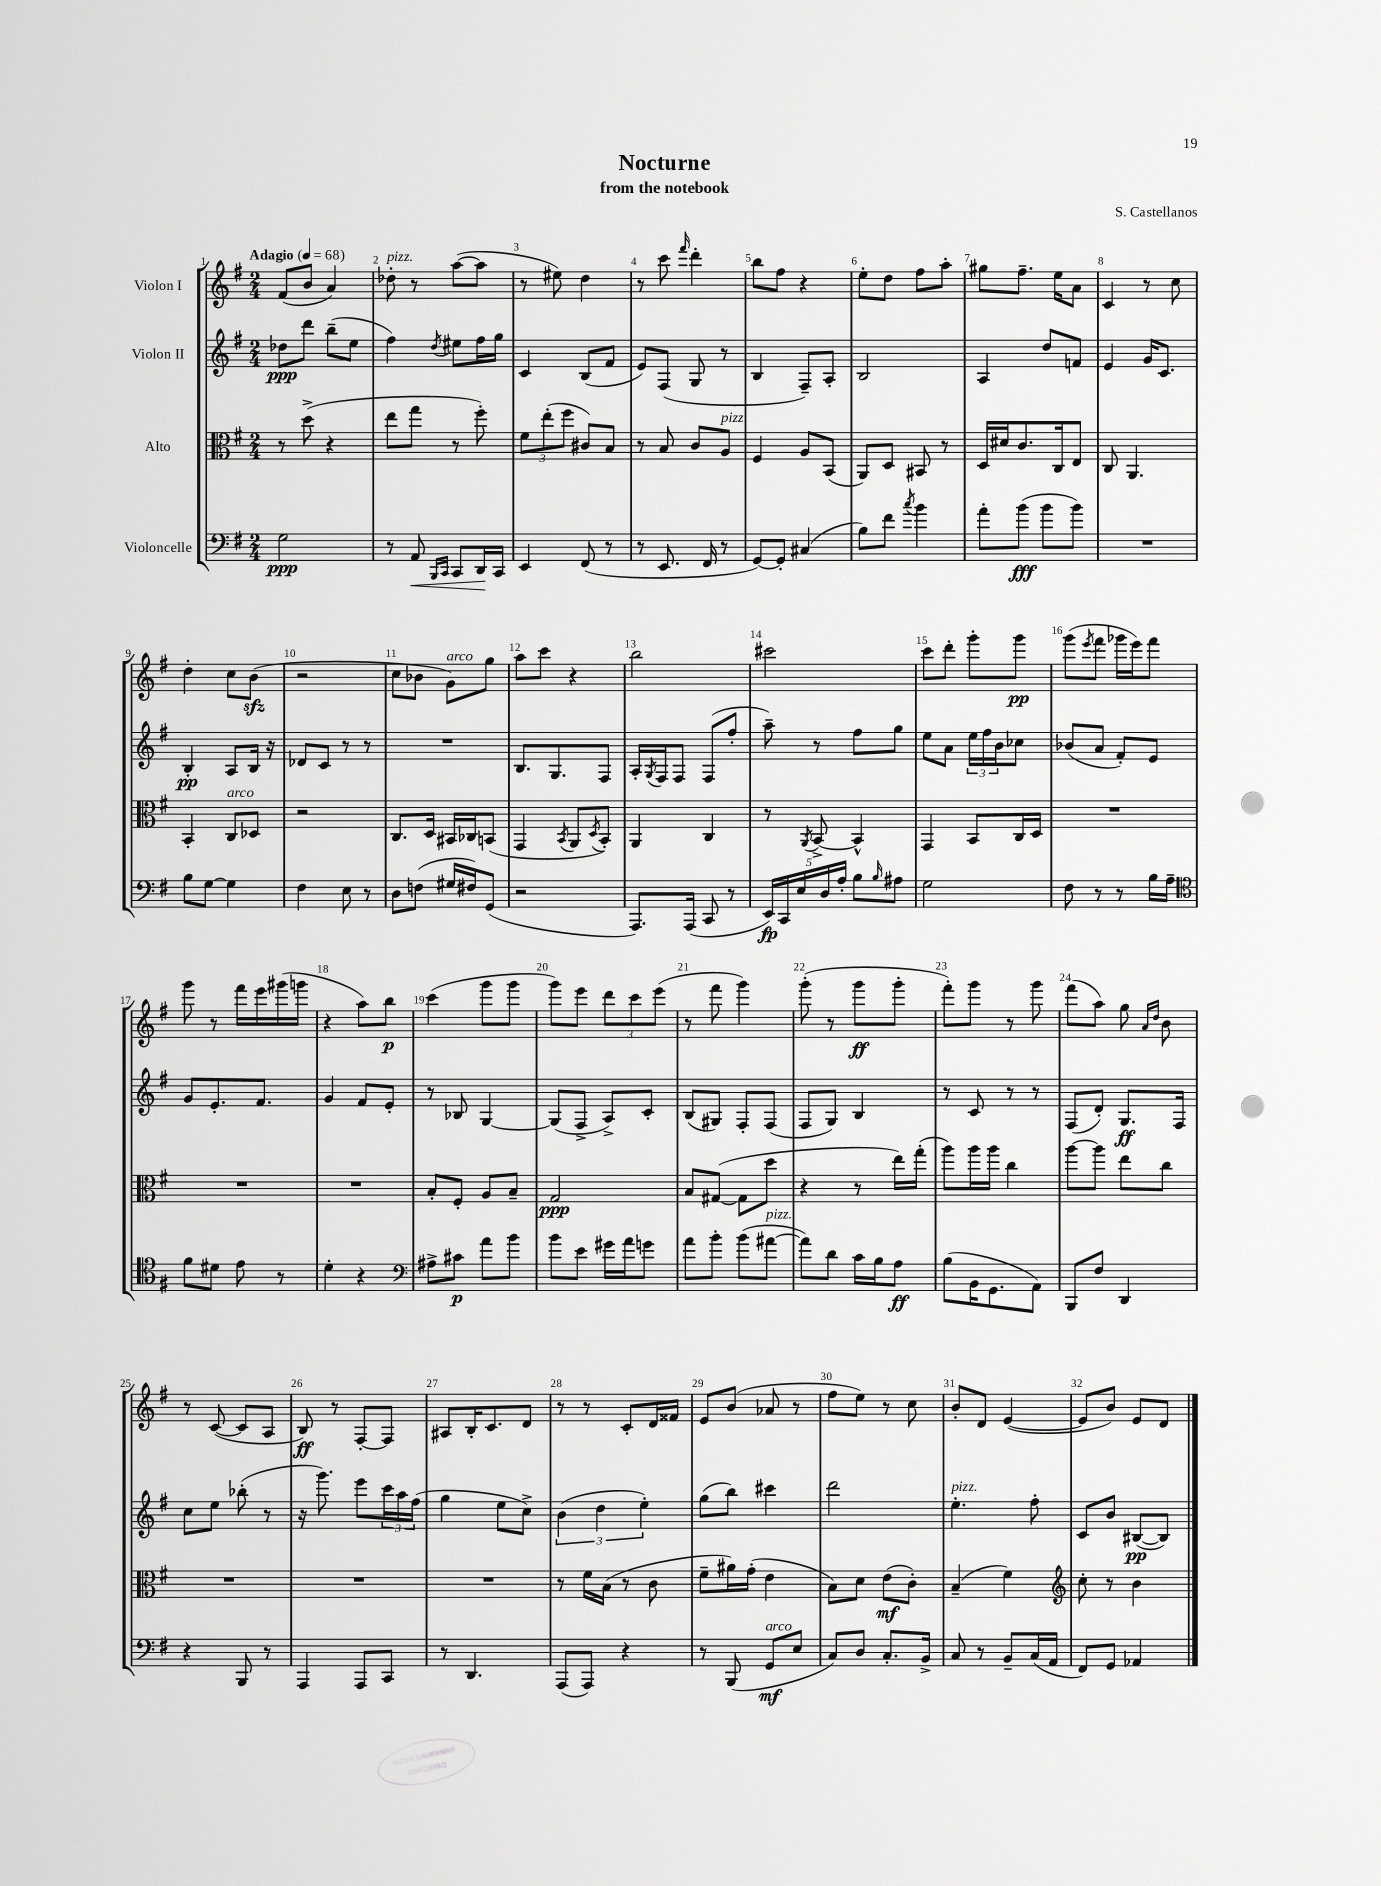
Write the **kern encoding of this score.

**kern	**dynam	**kern	**dynam	**kern	**dynam	**kern	**dynam
*part4	*part4	*part3	*part3	*part2	*part2	*part1	*part1
*staff4	*staff4	*staff3	*staff3	*staff2	*staff2	*staff1	*staff1
*I"Violoncelle	*	*I"Alto	*	*I"Violon II	*	*I"Violon I	*
*clefF4	*	*clefC3	*	*clefG2	*	*clefG2	*
*k[f#]	*	*k[f#]	*	*k[f#]	*	*k[f#]	*
*M2/4	*	*M2/4	*	*M2/4	*	*M2/4	*
*MM68	*	*MM68	*	*MM68	*	*MM68	*
=1	=1	=1	=1	=1	=1	=1	=1
!	!	!	!	!	!	!LO:TX:a:B:t=Adagio	!
2G\	ppp	8r	.	8dd-X\L	ppp	(8f#/L	.
.	.	(8dd^\	.	8ddd\J	.	8b/J	.
.	.	4r	.	(8bb~\L	.	4a/)	.
.	.	.	.	8ee\J	.	.	.
=2	=2	=2	=2	=2	=2	=2	=2
!	!	!	!	!	!	!LO:TX:a:i:t=pizz.	!
8r	.	8ee\L	.	4ff#\)	.	8dd-X'\	.
!	!LO:HP:b	!	!	!	!	!	!
8AA/	<	8gg\J	.	.	.	8r	.
16qqBBB/LL	.	.	.	.	.	.	.
16qqCC/JJ	.	.	.	8qdd/	.	.	.
8CC/L	.	8r	.	8ee#X\L	.	([8aa\L	.
16DD/L	.	8ff#'\)	.	16ff#\L	.	8aa\J]	.
16CC/JJ	[	.	.	16gg\JJ	.	.	.
=3	=3	=3	=3	=3	=3	=3	=3
4EE/	.	12f#\L	.	4c/	.	8r	.
.	.	(12ee'\	.	.	.	.	.
.	.	.	.	.	.	8ee#X\)	.
.	.	12ff#\J	.	.	.	.	.
(8FF#/	.	8c#X/L)	.	(8B/L	.	4dd\	.
8r	.	8B/J	.	8f#/J	.	.	.
=4	=4	=4	=4	=4	=4	=4	=4
8r	.	8r	.	8e/L)	.	8r	.
8.EE/	.	8B/	.	(8F#/J	.	8ccc\	.
.	.	.	.	.	.	16qqfff#/	.
.	.	8c/L	.	8G/	.	4ddd'\	.
16FF#/	.	.	.	.	.	.	.
!	!	!LO:TX:a:i:t=pizz.	!	!	!	!	!
8r	.	8A/J	.	8r	.	.	.
=5	=5	=5	=5	=5	=5	=5	=5
[8GG/L)	.	4F#/	.	4B/	.	8bb\L	.
8GG'/J]	.	.	.	.	.	8ff#\J	.
(4C#X/	.	8A/L	.	8F#~/L)	.	4r	.
.	.	(8BB/J	.	8A'/J	.	.	.
=6	=6	=6	=6	=6	=6	=6	=6
8B\L)	.	8AA/L)	.	2B/	.	8ee'\L	.
8f#\J	.	8D/J	.	.	.	8dd\J	.
8qcc/	.	.	.	.	.	.	.
4b\	.	8BB#X/	.	.	.	8ff#\L	.
.	.	8r	.	.	.	8aa'\J	.
=7	=7	=7	=7	=7	=7	=7	=7
8a'\L	.	16D/LL	.	4A/	.	8gg#X\L	.
.	.	16d#X/J	.	.	.	.	.
(8b\J	fff	8.c/	.	.	.	8.ff#~\J	.
8b\L	.	.	.	8dd/L	.	.	.
.	.	16C/k	.	.	.	16ee\KL	.
8b\J)	.	8E/J	.	8fn/J	.	8a\J	.
=8	=8	=8	=8	=8	=8	=8	=8
2r	.	8C/	.	4e/	.	4c/	.
.	.	4.AA/	.	.	.	.	.
.	.	.	.	16g/KL	.	8r	.
.	.	.	.	8.c/J	.	.	.
.	.	.	.	.	.	8cc\	.
!!LO:LB:g=z
=9	=9	=9	=9	=9	=9	=9	=9
8B\L	.	4BB'/	.	4B'/	pp	4dd'\	.
[8G\J	.	.	.	.	.	.	.
!	!	!LO:TX:a:i:t=arco	!	!	!	!	!
4G\]	.	8C/L	.	8A/L	.	8cc\L	.
.	.	8D-X/J	.	16B/Jk	.	(8bzz\J	.
.	.	.	.	16r	.	.	.
=10	=10	=10	=10	=10	=10	=10	=10
4F#\	.	2r	.	8d-X/L	.	2r	.
.	.	.	.	8c/J	.	.	.
8E\	.	.	.	8r	.	.	.
8r	.	.	.	8r	.	.	.
=11	=11	=11	=11	=11	=11	=11	=11
8D\L	.	8.C/L	.	2r	.	8cc\L	.
(8Fn\J	.	.	.	.	.	8b-X\J	.
.	.	16D/Jk	.	.	.	.	.
!	!	!	!	!	!	!LO:TX:a:i:t=arco	!
16G#X/LL	.	16BB#X/LL	.	.	.	8g\L)	.
16F#X/J)	.	16C-X/J	.	.	.	.	.
(8GG/J	.	(8BBn/J	.	.	.	8gg\J	.
=12	=12	=12	=12	=12	=12	=12	=12
2r	.	4GG/	.	8.B/L	.	8aa\L	.
.	.	.	.	.	.	8ccc\J	.
.	.	.	.	8.G/	.	.	.
.	.	8qBB/	.	.	.	.	.
.	.	8AA/L	.	.	.	4r	.
.	.	8qD/	.	.	.	.	.
.	.	8BB'/J)	.	8F#/J	.	.	.
=13	=13	=13	=13	=13	=13	=13	=13
8.AAA/L)	.	4AA/	.	16A'/LL	.	2bb\	.
.	.	.	.	8qG/	.	.	.
.	.	.	.	16F#/J	.	.	.
.	.	.	.	8F#/J	.	.	.
(16AAA/Jk	.	.	.	.	.	.	.
8CC/	.	4C/	.	(8F#/L	.	.	.
8r	.	.	.	8ff#'/J	.	.	.
=14	=14	=14	=14	=14	=14	=14	=14
20EE/LL)	fp	8r	.	8aa~\)	.	2ccc#X\	.
20CC/	.	.	.	.	.	.	.
20E/	.	.	.	.	.	.	.
.	.	8qAA/	.	.	.	.	.
.	.	[8BB^/	.	8r	.	.	.
20D/	.	.	.	.	.	.	.
20A'/JJ	.	.	.	.	.	.	.
8B\L	.	4BB^^/]	.	8ff#\L	.	.	.
16qqB/	.	.	.	.	.	.	.
8A#X\J	.	.	.	8gg\J	.	.	.
=15	=15	=15	=15	=15	=15	=15	=15
2G\	.	4GG/	.	8ee\L	.	8ccc\L	.
.	.	.	.	8a\J	.	8ddd'\J	.
.	.	8BB/L	.	24ee\LL	.	8ggg'\L	.
.	.	.	.	24ff#\	.	.	.
.	.	.	.	24b\J	.	.	.
.	.	16C/L	.	8cc-X\J	.	8ggg\J	pp
.	.	16D/JJ	.	.	.	.	.
=16	=16	=16	=16	=16	=16	=16	=16
8F#\	.	2r	.	(8b-X/L	.	(8ggg\L	.
.	.	.	.	.	.	8qeee/	.
8r	.	.	.	8a/J	.	8fff#\J	.
8r	.	.	.	8f#'/L)	.	16ggg-X\LL	.
.	.	.	.	.	.	16eee\J)	.
16B\LL	.	.	.	8e/J	.	8fff#\J	.
16A~\JJ	.	.	.	.	.	.	.
!!LO:LB:g=z
=17	=17	=17	=17	=17	=17	=17	=17
*clefC4	*	*	*	*	*	*	*
8f#\L	.	2r	.	8g/L	.	8ggg\	.
8d#X\J	.	.	.	8.e'/	.	8r	.
8e\	.	.	.	.	.	16fff#\LL	.
.	.	.	.	8.f#/J	.	16eee\	.
8r	.	.	.	.	.	(16ggg#X\	.
.	.	.	.	.	.	16gggn\JJ	.
=18	=18	=18	=18	=18	=18	=18	=18
4d'\	.	2r	.	4g/	.	4r	.
4r	.	.	.	8f#/L	.	8aa\L)	.
.	.	.	.	8e'/J	.	8bb\J	p
=19	=19	=19	=19	=19	=19	=19	=19
*clefF4	*	*	*	*	*	*	*
8A#X^\L	.	8B'/L	.	8r	.	(4ccc\	.
8c#X\J	p	8F#'/J	.	8B-X/	.	.	.
8a\L	.	8A/L	.	[4G/	.	8ggg\L	.
8b\J	.	8B~/J	.	.	.	8ggg\J	.
=20	=20	=20	=20	=20	=20	=20	=20
8b\L	.	2G/	ppp	(8G/L]	.	8ggg\L)	.
8e\J	.	.	.	8F#^/J	.	8eee\J	.
16g#X\LL	.	.	.	8A^/L)	.	12ddd\L	.
16a\J	.	.	.	.	.	.	.
.	.	.	.	.	.	12ccc\	.
8gn\J	.	.	.	8c'/J	.	.	.
.	.	.	.	.	.	(12eee\J	.
=21	=21	=21	=21	=21	=21	=21	=21
8a\L	.	8B/L	.	(8B/L	.	8r	.
8b'\J	.	([8G#X/J	.	8G#X/J)	.	8fff#\	.
(8b\L	.	8G#\L]	.	8F#'/L	.	4ggg\)	.
!LO:TX:a:i:t=pizz.	!	!	!	!	!	!	!
[8a#X\J	.	8dd\J	.	(8F#/J	.	.	.
=22	=22	=22	=22	=22	=22	=22	=22
8a#\L])	.	4r	.	8F#/L	.	(8ggg'\	.
8d\J	.	.	.	8G/J)	.	8r	.
16c\LL	.	8r	.	4B/	.	8ggg\L	ff
16B\J	.	.	.	.	.	.	.
8A\J	ff	16ee\LL)	.	.	.	8ggg'\J	.
.	.	(16gg'\JJ	.	.	.	.	.
=23	=23	=23	=23	=23	=23	=23	=23
(8B\L	.	8aa\L)	.	8r	.	8fff#'\L)	.
16BB\K	.	16aa\L	.	8c/	.	8ggg\J	.
8.GG\	.	16aa\JJ	.	.	.	.	.
.	.	4cc\	.	8r	.	8r	.
8AA\J)	.	.	.	8r	.	8ggg\	.
=24	=24	=24	=24	=24	=24	=24	=24
8BBB/L	.	[8aa\L	.	(8F#/L	.	(8fff#\L	.
8F#/J	.	8aa\J]	.	8d'/J)	.	8aa\J)	.
4DD/	.	8ee\L	.	8.G/L	ff	8gg\	.
.	.	.	.	.	.	16qqa/LL	.
.	.	.	.	.	.	16qqdd/JJ	.
.	.	8cc\J	.	.	.	8b\	.
.	.	.	.	16F#/Jk	.	.	.
!!LO:LB:g=z
=25	=25	=25	=25	=25	=25	=25	=25
4r	.	2r	.	8cc\L	.	8r	.
.	.	.	.	8ee\J	.	([8c/	.
8BBB/	.	.	.	(8bb-X'\	.	8c/L]	.
8r	.	.	.	8r	.	8A/J	.
=26	=26	=26	=26	=26	=26	=26	=26
4AAA/	.	2r	.	16r	.	8B/)	ff
.	.	.	.	8.ggg\)	.	.	.
.	.	.	.	.	.	8r	.
8AAA/L	.	.	.	8eee\L	.	[8F#'/L	.
8CC/J	.	.	.	24ccc\L	.	8F#/J]	.
.	.	.	.	24aa\	.	.	.
.	.	.	.	(24ff#\JJ	.	.	.
=27	=27	=27	=27	=27	=27	=27	=27
8r	.	2r	.	4gg\	.	8A#X/L	.
4.DD/	.	.	.	.	.	16B'/K	.
.	.	.	.	.	.	8.c/	.
.	.	.	.	8ee\L	.	.	.
.	.	.	.	8cc^\J)	.	8d/J	.
=28	=28	=28	=28	=28	=28	=28	=28
(8AAA/L	.	8r	.	(6b\	.	8r	.
8AAA/J)	.	16f#\LL	.	.	.	8r	.
.	.	.	.	6dd\	.	.	.
.	.	(16B\JJ	.	.	.	.	.
4r	.	8r	.	.	.	8c'/L	.
.	.	.	.	6ee'\)	.	.	.
.	.	8c\	.	.	.	16d/L	.
.	.	.	.	.	.	16f##X/JJ	.
=29	=29	=29	=29	=29	=29	=29	=29
8r	.	8f#~\L	.	(8gg\L	.	8e/L	.
(8BBB/	.	16a#X\L)	.	8bb\J)	.	(8b/J	.
.	.	(16g'\JJ	.	.	.	.	.
!LO:TX:a:i:t=arco	!	!	!	!	!	!	!
8GG/L	mf	4e\	.	4ccc#X\	.	8a-X/	.
8E/J	.	.	.	.	.	8r	.
=30	=30	=30	=30	=30	=30	=30	=30
8C/L)	.	8B\L)	.	2ddd\	.	8ff#\L	.
8D/J	.	8d\J	.	.	.	8ee\J)	.
8.C'/L	.	(8e\L	mf	.	.	8r	.
.	.	8c'\J)	.	.	.	8cc\	.
16BB^/Jk	.	.	.	.	.	.	.
=31	=31	=31	=31	=31	=31	=31	=31
!	!	!	!	!LO:TX:a:i:t=pizz.	!	!	!
8C/	.	(4B~/	.	4.ee'\	.	8b'/L	.
8r	.	.	.	.	.	8d/J	.
8BB~/L	.	4f#\)	.	.	.	([4e/	.
(16C/L	.	.	.	8ff#'\	.	.	.
16AA/JJ	.	.	.	.	.	.	.
=32	=32	=32	=32	=32	=32	=32	=32
*	*	*clefG2	*	*	*	*	*
8FF#/L)	.	8cc'\	.	8c/L	.	8e/L]	.
8GG/J	.	8r	.	8b/J	.	8b/J)	.
4AA-X/	.	4b\	.	([8B#X/L	pp	8e/L	.
.	.	.	.	8B#/J])	.	8d/J	.
==	==	==	==	==	==	==	==
*-	*-	*-	*-	*-	*-	*-	*-
